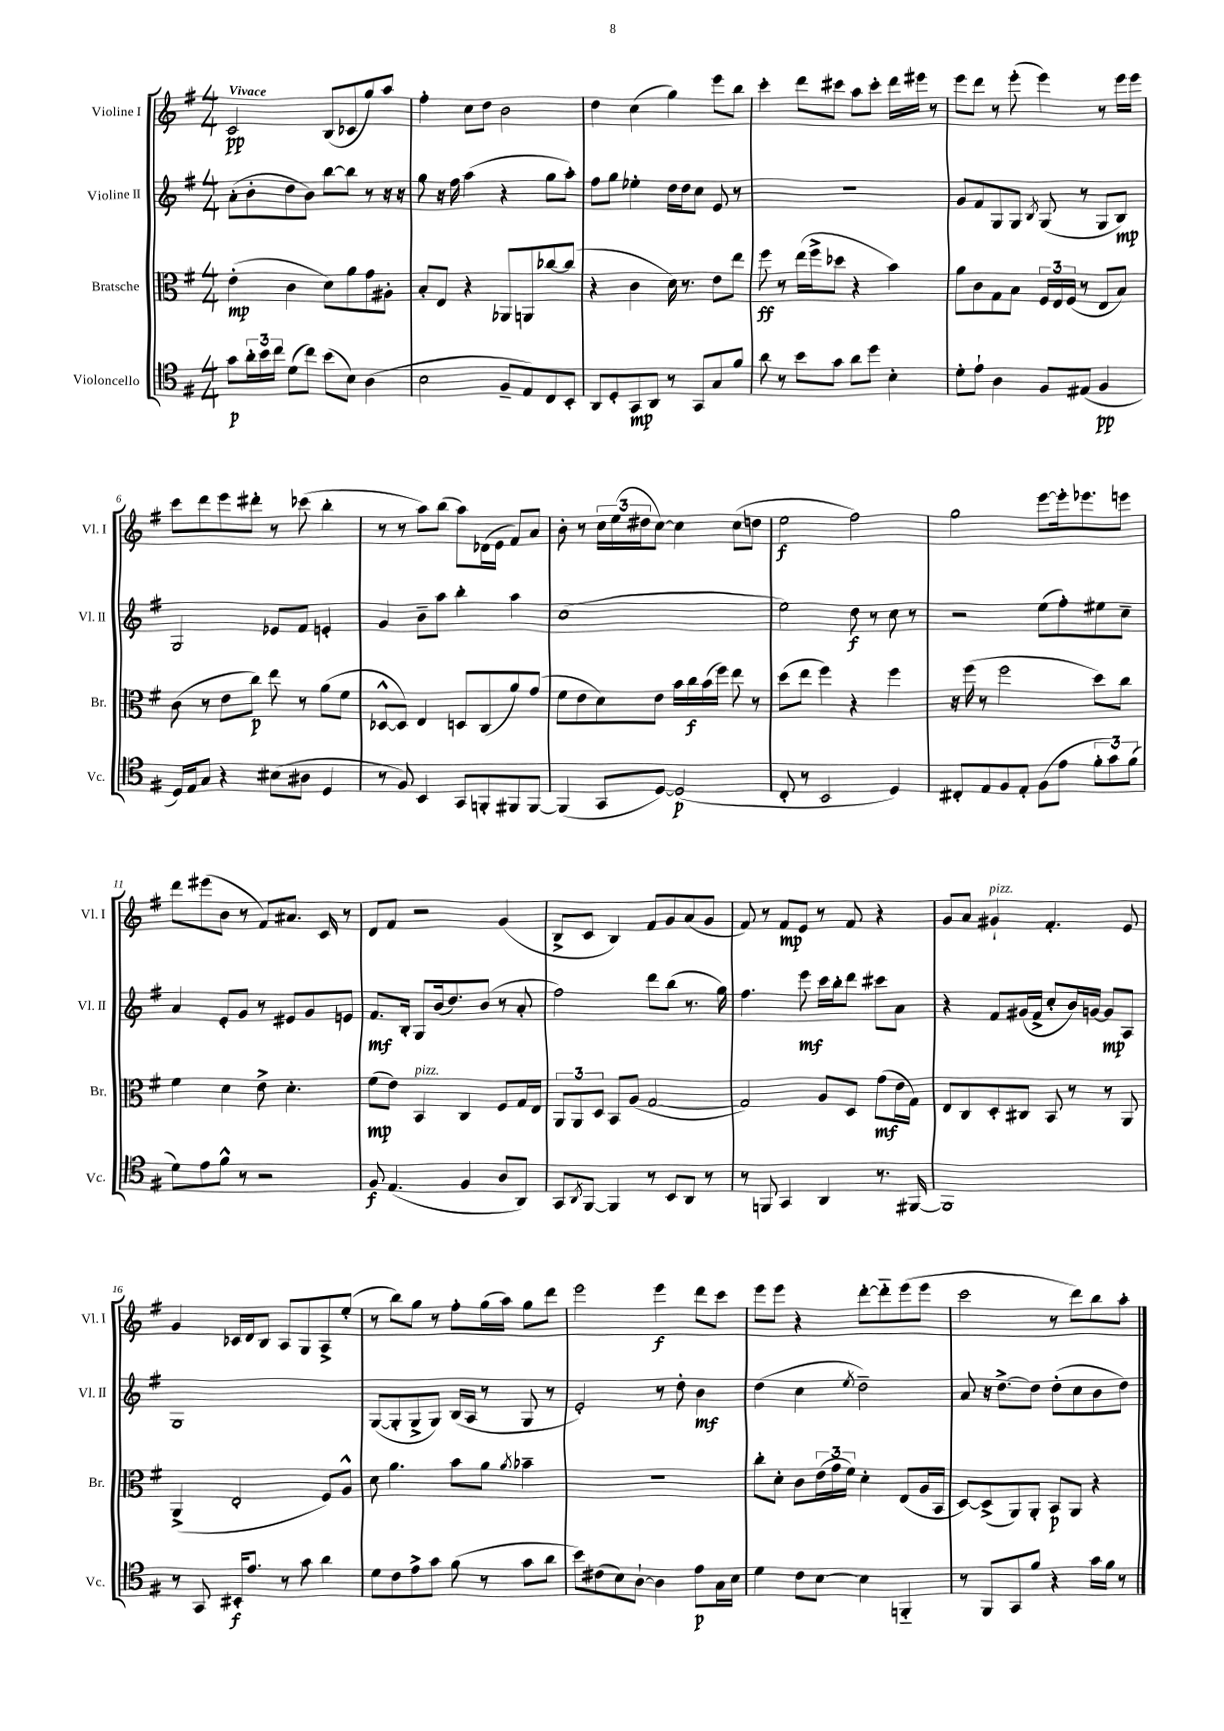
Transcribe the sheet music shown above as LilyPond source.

<<
\new StaffGroup <<
\new Staff = "s0" \with { instrumentName = "Violine I" shortInstrumentName = "Vl. I" } {
    \clef treble \key g \major \numericTimeSignature \time 4/4 \tempo "Vivace"
    c'2\pp b8( ces'8 g''8) a''8 |
    fis''4-. c''8 d''8 b'2 |
    d''4 c''4( g''4) e'''8 b''8 |
    c'''4-. d'''8 cis'''8 a''8 cis'''8-. d'''16 eis'''16 r8 |
    e'''8 d'''8 r8 e'''8-.( e'''4) r8 e'''16 e'''16 |
    c'''8 d'''8 e'''8 dis'''8-. r8 ces'''8( b''4-. |
    r8 r8 a''8) b''8( a''8) des'16( e'16 fis'8) a'8 |
    b'8-. r8 \tuplet 3/2 { c''16 e''16( dis''16 } c''8~) c''4 c''8( d''8 |
    e''2\f fis''2) |
    g''2 e'''8~ e'''16-. ees'''8. e'''8 |
    d'''8 eis'''8( b'8 r8 fis'8) ais'8. c'16 r8 |
    d'8 fis'8 r2 g'4( |
    b8-> c'8 b4) fis'8 g'8 a'8( g'8 |
    fis'8) r8 fis'8\mp e'8 r8 fis'8 r4 |
    g'8 a'8 gis'4-!^\markup { \italic "pizz." } fis'4.-. e'8 |
    g'4 ces'16 d'16 b8 a8 g8 a8-> e''8-.( |
    r8 b''8) g''8 r8 fis''8-. g''16( a''16) g''8 d'''8 |
    e'''2 e'''4\f d'''8 c'''8 |
    e'''8 e'''8 r4 d'''8~-. d'''8-_ e'''8( e'''8 |
    c'''2 r8 d'''8) b''8 a''8-. \bar "|." |
}
\new Staff = "s1" \with { instrumentName = "Violine II" shortInstrumentName = "Vl. II" } {
    \clef treble \key g \major \numericTimeSignature \time 4/4
    a'8-.( b'8-. d''8 b'8) b''8~ b''8 r8 r16 r16 |
    g''8 r16 fis''16 a''4( r4 g''8 a''8-.) |
    fis''8 g''8 ees''4-. d''16 d''16 c''8 e'8 r8 |
    R1 |
    g'8 fis'8 g8 g8 \acciaccatura { b8 } g8( r8 g8 b8\mp) |
    g2 ees'8 fis'8 e'4-. |
    g'4 b'8-- a''8 b''4-. a''4 |
    c''1( |
    e''2) d''8\f r8 c''8 r8 |
    r2 e''8( fis''8-.) eis''8 c''8-- |
    a'4 e'8-. g'8 r8 eis'8 g'8 e'8 |
    fis'8.\mf b16-. g8 b'16( d''8.) b'8( r8 a'8-. |
    fis''2) d'''8 b''8( r8. g''16) |
    fis''4. e'''8\mf c'''16 b''16-. d'''8 cis'''8 a'8 |
    r4 fis'8 gis'16( fis'16-> c''8-. b'16) g'16~ g'8\mp a8 |
    g1 |
    g8~( g8-. g8-> g8) b16( a16 r8 g8 r8 |
    e'2-.) r8 d''8-. b'4\mf |
    d''4( c''4 \acciaccatura { e''8 } d''2--) |
    a'8 r16 d''8.~-> d''8 d''8-.( c''8 b'8 d''8) \bar "|." |
}
\new Staff = "s2" \with { instrumentName = "Bratsche" shortInstrumentName = "Br." } {
    \clef alto \key g \major \numericTimeSignature \time 4/4
    e'4-.\mp( c'4 d'8) a'8 g'8 ais8-. |
    b8-. e8 r4 aes,8 a,8 ces''8~ ces''8( |
    r4 c'4 d'16) r8. e'8 e''8 |
    fis''8\ff r8 e''16( fis''16-> des''8 r4 b'4) |
    a'8 c'8 g8 b8 \tuplet 3/2 { fis16 e16 fis16( } r8 e8 b8) |
    c'8( r8 e'8 c''8\p) e''8 r8 a'8( fis'8 |
    des8~-^ des8) e4 d8 c8( a'8) g'8( |
    fis'8 e'8 d'8) e'8 b'16 c''16\f b'16( fis''16) e''8 r8 |
    d''8( e''8 fis''4) r4 fis''4 |
    r16 fis''16( r8 fis''2 d''8) c''8 |
    fis'4 d'4 e'8-> d'4.-. |
    fis'8\mp( e'8) b,4^\markup { \italic "pizz." } c4 fis8 g16 e16 |
    \tuplet 3/2 { a,8 a,8 d8 } b,8 a8( g2~ |
    g2) a8 d8 g'8\mf( e'16 g16) |
    e8 c8 d8-. cis8 b,8 r8 r8 a,8 |
    a,4->( e2-. fis8) a8-^ |
    d'8 a'4. b'8 a'8 \acciaccatura { a'8 } bes'4-- |
    r1 |
    c''8-. d'8-. c'8 \tuplet 3/2 { e'16( g'16 fis'16) } d'4-. e8( a16 b,16 |
    d8~) d8->( a,8) a,8-. b,8\p a,8 r4 \bar "|." |
}
\new Staff = "s3" \with { instrumentName = "Violoncello" shortInstrumentName = "Vc." } {
    \clef tenor \key g \major \numericTimeSignature \time 4/4
    g'8\p \tuplet 3/2 { a'16-. b'16 c''16 } d'8( c''8) b'8( b8) a4( |
    b2 fis8-- e8) c8 b,8-. |
    a,8 d8-. g,8\mp a,8 r8 g,8 g8 fis'8 |
    a'8 r8 b'8 g'8 a'8 d''8 b4-. |
    d'8-. e'8-! a4 fis8 eis8( fis4\pp |
    d16) e16 g8 r4 bis8( ais8 d4 |
    r8 fis8) b,4 g,8 f,8-. fis,8 fis,8~ |
    fis,4( g,8 d8~) d2\p( |
    c8-. r8 b,2 d4) |
    cis8-. e8 fis8 e8-. fis8( e'8 \tuplet 3/2 { fis'8-. g'8) fis'8( } |
    d'8) e'8 fis'8-^ r8 r2 |
    fis8\f e4.( fis4 a8 a,8) |
    g,8 \acciaccatura { a,8 } fis,8~ fis,4 r8 b,8 a,8 r8 |
    r8 f,8 g,4 a,4 r8. fis,16~ |
    fis,1 |
    r8 g,8 bis,16-.\f e'8. r8 g'8 a'4 |
    d'8 c'8 e'8-> g'8 fis'8( r8 g'8 a'8 |
    b'8) cis'8( b8) a8~-! a4 e'8\p g16 b16 |
    d'4 c'8 b8~ b4 f,4-_ |
    r8 fis,8 g,8 fis'8 r4 g'16 fis'16 r8 \bar "|." |
}
>>
>>
